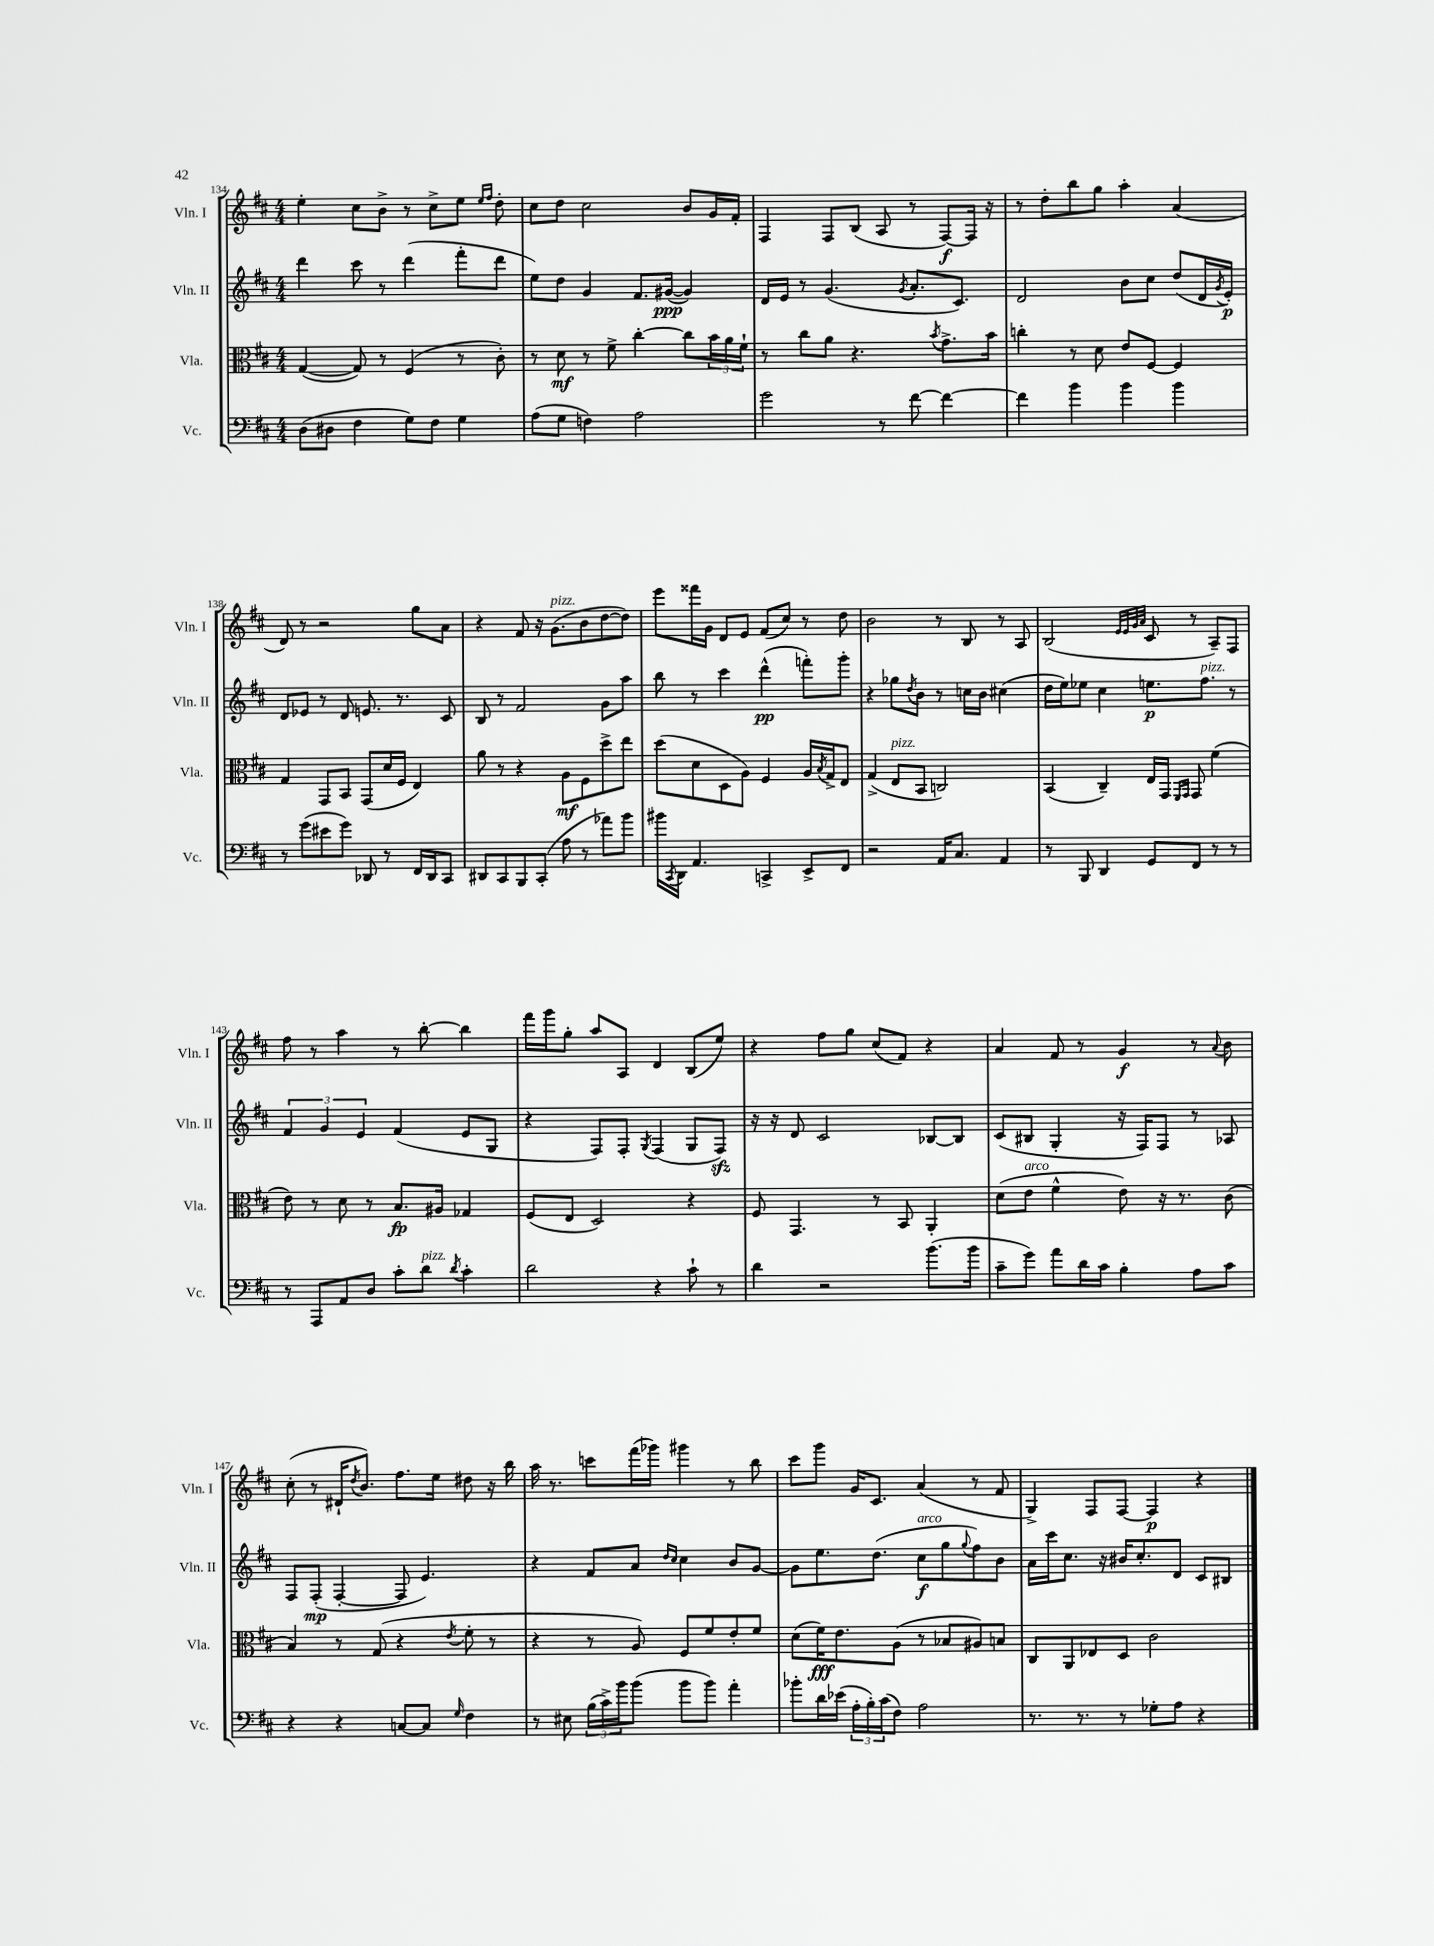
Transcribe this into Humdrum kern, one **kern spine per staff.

**kern	**kern	**dynam	**kern	**dynam	**kern	**dynam
*part4	*part3	*part3	*part2	*part2	*part1	*part1
*staff4	*staff3	*staff3	*staff2	*staff2	*staff1	*staff1
*I"Vc.	*I"Vla.	*	*I"Vln. II	*	*I"Vln. I	*
*I'Vc.	*I'Vla.	*	*I'Vln. II	*	*I'Vln. I	*
*clefF4	*clefC3	*	*clefG2	*	*clefG2	*
*k[f#c#]	*k[f#c#]	*	*k[f#c#]	*	*k[f#c#]	*
*M4/4	*M4/4	*	*M4/4	*	*M4/4	*
=134	=134	=134	=134	=134	=134	=134
(8D\L	([4G/	.	4ddd\	.	4ee'\	.
8D#X\J	.	.	.	.	.	.
4F#\	8G/])	.	8ccc#\	.	8cc#\L	.
.	8r	.	8r	.	8b^\J	.
8G\L)	(4F#/	.	(4ddd\	.	8r	.
8F#\J	.	.	.	.	8cc#^\L	.
4G\	8r	.	8fff#'\L	.	8ee\J	.
.	.	.	.	.	16qqee/LL	.
.	.	.	.	.	16qqff#/JJ	.
.	8c#'\)	.	8ddd\J	.	8dd'\	.
=135	=135	=135	=135	=135	=135	=135
(8A\L	8r	.	8ee\L)	.	8cc#\L	.
8G\J	8d\	mf	8dd\J	.	8dd\J	.
4Fn\)	8r	.	4g/	.	2cc#\	.
.	8f#^\	.	.	.	.	.
2A\	[4cc#'\	.	8.f#/L	.	.	.
.	.	.	([16g#X/Jk	ppp	.	.
.	8cc#\L]	.	4g#/])	.	8b/L	.
.	24b\L	.	.	.	16g/L	.
.	24a\	.	.	.	.	.
.	.	.	.	.	16f#'/JJ	.
.	24f#`\JJ	.	.	.	.	.
=136	=136	=136	=136	=136	=136	=136
2g\	8r	.	16d/LL	.	4F#/	.
.	.	.	16e/JJ	.	.	.
.	8cc#\L	.	8r	.	.	.
.	8a\J	.	(4.g/	.	8F#/L	.
.	4.r	.	.	.	(8B/J	.
8r	.	.	.	.	8A/	.
.	.	.	8qg/	.	.	.
[8f#\	.	.	8.a'/L	.	8r	.
.	8qb/	.	.	.	.	.
4f#\_	8.g^\L	.	.	.	[8F#/L)	f
.	.	.	8.c#/J)	.	.	.
.	.	.	.	.	16F#/Jk]	.
.	16b\Jk	.	.	.	16r	.
=137	=137	=137	=137	=137	=137	=137
4f#\]	4ccn'\	.	2d/	.	8r	.
.	.	.	.	.	8dd'\L	.
4b\	8r	.	.	.	8bb\	.
.	8d\	.	.	.	8gg\J	.
4b\	8e/L	.	8b\L	.	4aa'\	.
.	[8F#/J	.	8cc#\J	.	.	.
4b\	4F#/]	.	(8dd/L	.	(4a/	.
.	.	.	16d/L	.	.	.
.	.	.	8qg/	.	.	.
.	.	.	16e'/JJ)	p	.	.
!!LO:LB:g=z
=138	=138	=138	=138	=138	=138	=138
8r	4G/	.	8d/L	.	8d/)	.
(8g\L	.	.	8e-X/J	.	8r	.
8e#X\	8GG/L	.	8r	.	2r	.
8g\J)	8BB/J	.	8d/	.	.	.
8DD-X/	(8GG/L	.	8.en/	.	.	.
8r	16d/L	.	.	.	.	.
.	16F#/JJ	.	8.r	.	.	.
16FF#/LL	4E/)	.	.	.	8gg\L	.
16DD-/J	.	.	.	.	.	.
8CC#/J	.	.	8c#/	.	8a\J	.
=139	=139	=139	=139	=139	=139	=139
8DD#X/L	8a\	.	8B/	.	4r	.
8CC#/	8r	.	8r	.	.	.
8BBB/	4r	.	2f#/	.	8f#/	.
(8CC#'/J	.	.	.	.	16r	.
!	!	!	!	!	!LO:TX:a:i:t=pizz.	!
.	.	.	.	.	(8.g\L	.
8A\	8A\L	mf	.	.	.	.
8r	8F#\	.	.	.	8b\	.
8a-X\L)	8dd^\	.	8g\L	.	[8dd\	.
8b\J	8ee\J	.	8aa\J	.	8dd\J])	.
=140	=140	=140	=140	=140	=140	=140
16b#X\LL	(8dd\L	.	8bb\	.	8eee\L	.
8qCC#/	.	.	.	.	.	.
16DD\JJ	.	.	.	.	.	.
4.AA/	8d\	.	8r	.	16fff##X\L	.
.	.	.	.	.	16g\JJ	.
.	8D\	.	4ccc#\	.	8d/L	.
.	8A\J)	.	.	.	8e/J	.
4CCn^/	4F#/	.	(4ddd^^\	pp	(8f#/L	.
.	.	.	.	.	8cc#/J)	.
8EE^/L	16A/LL	.	8fffn'\L)	.	8r	.
.	8qB/	.	.	.	.	.
.	16G^/J	.	.	.	.	.
8FF#/J	8E/J	.	8ggg'\J	.	8dd\	.
=141	=141	=141	=141	=141	=141	=141
2r	(4G^/	.	4r	.	2b\	.
!	!LO:TX:a:i:t=pizz.	!	!	!	!	!
.	8E/L	.	8gg-X\L	.	.	.
.	.	.	8qdd/	.	.	.
.	8BB/J	.	8b\J	.	.	.
16AA/KL	2Cn/)	.	8r	.	8r	.
8.C#/J	.	.	.	.	.	.
.	.	.	16ccn\LL	.	8B/	.
.	.	.	16b\JJ	.	.	.
4AA/	.	.	(4cc#X\	.	8r	.
.	.	.	.	.	8A/	.
=142	=142	=142	=142	=142	=142	=142
8r	(4BB/	.	16dd\LL	.	(2B/	.
.	.	.	16ee\J)	.	.	.
8BBB/	.	.	8ee-X\J	.	.	.
4DD/	4C#~/)	.	4cc#\	.	.	.
.	.	.	.	.	32qqe/LLL	.
.	.	.	.	.	32qqe/	.
.	.	.	.	.	32qqg/	.
.	.	.	.	.	32qqa/JJJ	.
8GG/L	16E/LL	.	8.een\L	p	8c#/	.
.	16GG/JJ	.	.	.	.	.
.	16qqFF#/LL	.	.	.	.	.
.	16qqGG/JJ	.	.	.	.	.
8FF#/J	8GG/	.	.	.	8r	.
!	!	!	!LO:TX:a:i:t=pizz.	!	!	!
.	.	.	8.ff#\J	.	.	.
8r	(4f#\	.	.	.	8A~/L)	.
8r	.	.	8r	.	8F#/J	.
!!LO:LB:g=z
=143	=143	=143	=143	=143	=143	=143
8r	8e\)	.	6f#/	.	8ff#\	.
8AAA/L	8r	.	.	.	8r	.
.	.	.	6g/	.	.	.
8AA/	8d\	.	.	.	4aa\	.
.	.	.	6e/	.	.	.
8D/J	8r	.	.	.	.	.
8c#'\L	8.B/L	fp	(4f#/	.	8r	.
!LO:TX:a:i:t=pizz.	!	!	!	!	!	!
8d\J	.	.	.	.	[8bb'\	.
.	16A#X/Jk	.	.	.	.	.
8qd/	.	.	.	.	.	.
4c#'\	4G-X/	.	8e/L	.	4bb\]	.
.	.	.	8G/J	.	.	.
=144	=144	=144	=144	=144	=144	=144
2d\	(8F#/L	.	4r	.	16fff#\LL	.
.	.	.	.	.	16ggg\J	.
.	8E/J	.	.	.	8gg'\J	.
.	2D/)	.	8F#/L)	.	8aa/L	.
.	.	.	8F#'/J	.	8A/J	.
.	.	.	8qG/	.	.	.
4r	.	.	(4F#/	.	4d/	.
8c#`\	4r	.	8G/L	.	(8B/L	.
8r	.	.	8F#zz/J)	.	8ee/J)	.
=145	=145	=145	=145	=145	=145	=145
4d\	8F#/	.	16r	.	4r	.
.	.	.	16r	.	.	.
.	4.GG/	.	8d/	.	.	.
2r	.	.	2c#/	.	8ff#\L	.
.	.	.	.	.	8gg\J	.
.	8r	.	.	.	(8cc#/L	.
.	8BB/	.	.	.	8f#/J)	.
(8.b\L	4AA'/	.	[8B-X/L	.	4r	.
.	.	.	8B-/J]	.	.	.
16b\Jk	.	.	.	.	.	.
=146	=146	=146	=146	=146	=146	=146
8c#~\L	(8d\L	.	(8c#/L	.	4a/	.
!	!LO:TX:a:i:t=arco	!	!	!	!	!
8g\J)	8e\J	.	8B#X/J	.	.	.
8a\L	4f#^^\	.	4G'/	.	8f#/	.
16d\L	.	.	.	.	8r	.
16c#\JJ	.	.	.	.	.	.
4B'\	8e\)	.	16r	.	4g/	f
.	.	.	16F#/KL)	.	.	.
.	16r	.	8F#/J	.	.	.
.	8.r	.	.	.	.	.
8A\L	.	.	8r	.	8r	.
.	.	.	.	.	8qqa/	.
8c#\J	(8c#\	.	8A-X/	.	8b\	.
!!LO:LB:g=z
=147	=147	=147	=147	=147	=147	=147
4r	4B/)	.	8F#/L	.	(8cc#'\	.
.	.	.	(8F#'/J	mp	8r	.
4r	8r	.	[4F#'/	.	16d#X`/KL	.
.	.	.	.	.	8qdd/	.
.	.	.	.	.	8.b/J)	.
.	(8G/	.	.	.	.	.
[8Cn/L	4r	.	8F#/]	.	8.ff#\L	.
8C/J]	.	.	4.e/)	.	.	.
.	.	.	.	.	16ee\Jk	.
16qqG/	8qe/	.	.	.	.	.
4F#\	8f#'\	.	.	.	8dd#X\	.
.	8r	.	.	.	16r	.
.	.	.	.	.	16bb\	.
=148	=148	=148	=148	=148	=148	=148
8r	4r	.	4r	.	16aa\	.
.	.	.	.	.	8.r	.
8E#X\	.	.	.	.	.	.
(24B\LL	8r	.	8f#/L	.	8cccn\L	.
24c#^\)	.	.	.	.	.	.
24b\J	.	.	.	.	.	.
(8b\J	8A/)	.	8a/J	.	(16fff#\L	.
.	.	.	.	.	16ggg-X\JJ)	.
.	.	.	16qqdd/LL	.	.	.
.	.	.	16qqcc#/JJ	.	.	.
8b\L	8F#/L	.	4cc#\	.	4ggg#X\	.
8b\J)	8f#/	.	.	.	.	.
4a'\	8e'/	.	8b/L	.	8r	.
.	8f#/J	.	[8g/J	.	8bb\	.
=149	=149	=149	=149	=149	=149	=149
8b-X'\L	(8d\L	.	8g\L]	.	8ccc#\L	.
16d\L	16f#\K)	fff	8.ee\	.	8ggg\J	.
(16e-X\JJ	8.e\	.	.	.	.	.
24A'\LL	.	.	.	.	16g/KL	.
24B'\)	.	.	.	.	.	.
.	.	.	(8.dd\J	.	8.c#/J	.
(24c#\J	.	.	.	.	.	.
8F#\J)	(8A\J	.	.	.	.	.
!	!	!	!LO:TX:a:i:t=arco	!	!	!
2A\	8r	.	8cc#\L	f	(4a/	.
.	8B-X/L	.	8gg\	.	.	.
.	.	.	8qqgg/	.	.	.
.	8A#X/)	.	8ff#\)	.	8r	.
.	8Bn/J	.	8b\J	.	8f#/	.
=150	=150	=150	=150	=150	=150	=150
8.r	8C#/L	.	16a\LL	.	4G^/)	.
.	.	.	16ccc#\J	.	.	.
.	8AA/	.	8.cc#\J	.	.	.
8.r	.	.	.	.	.	.
.	8E-X/	.	.	.	8F#/L	.
.	.	.	16r	.	.	.
8r	8D/J	.	16b#X/KL	.	[8F#/J	.
.	.	.	8.cc#'/	.	.	.
8G-X'\L	2c#\	.	.	.	4F#/]	p
8A\J	.	.	8d/J	.	.	.
4r	.	.	8c#/L	.	4r	.
.	.	.	8B#X/J	.	.	.
==	==	==	==	==	==	==
*-	*-	*-	*-	*-	*-	*-
